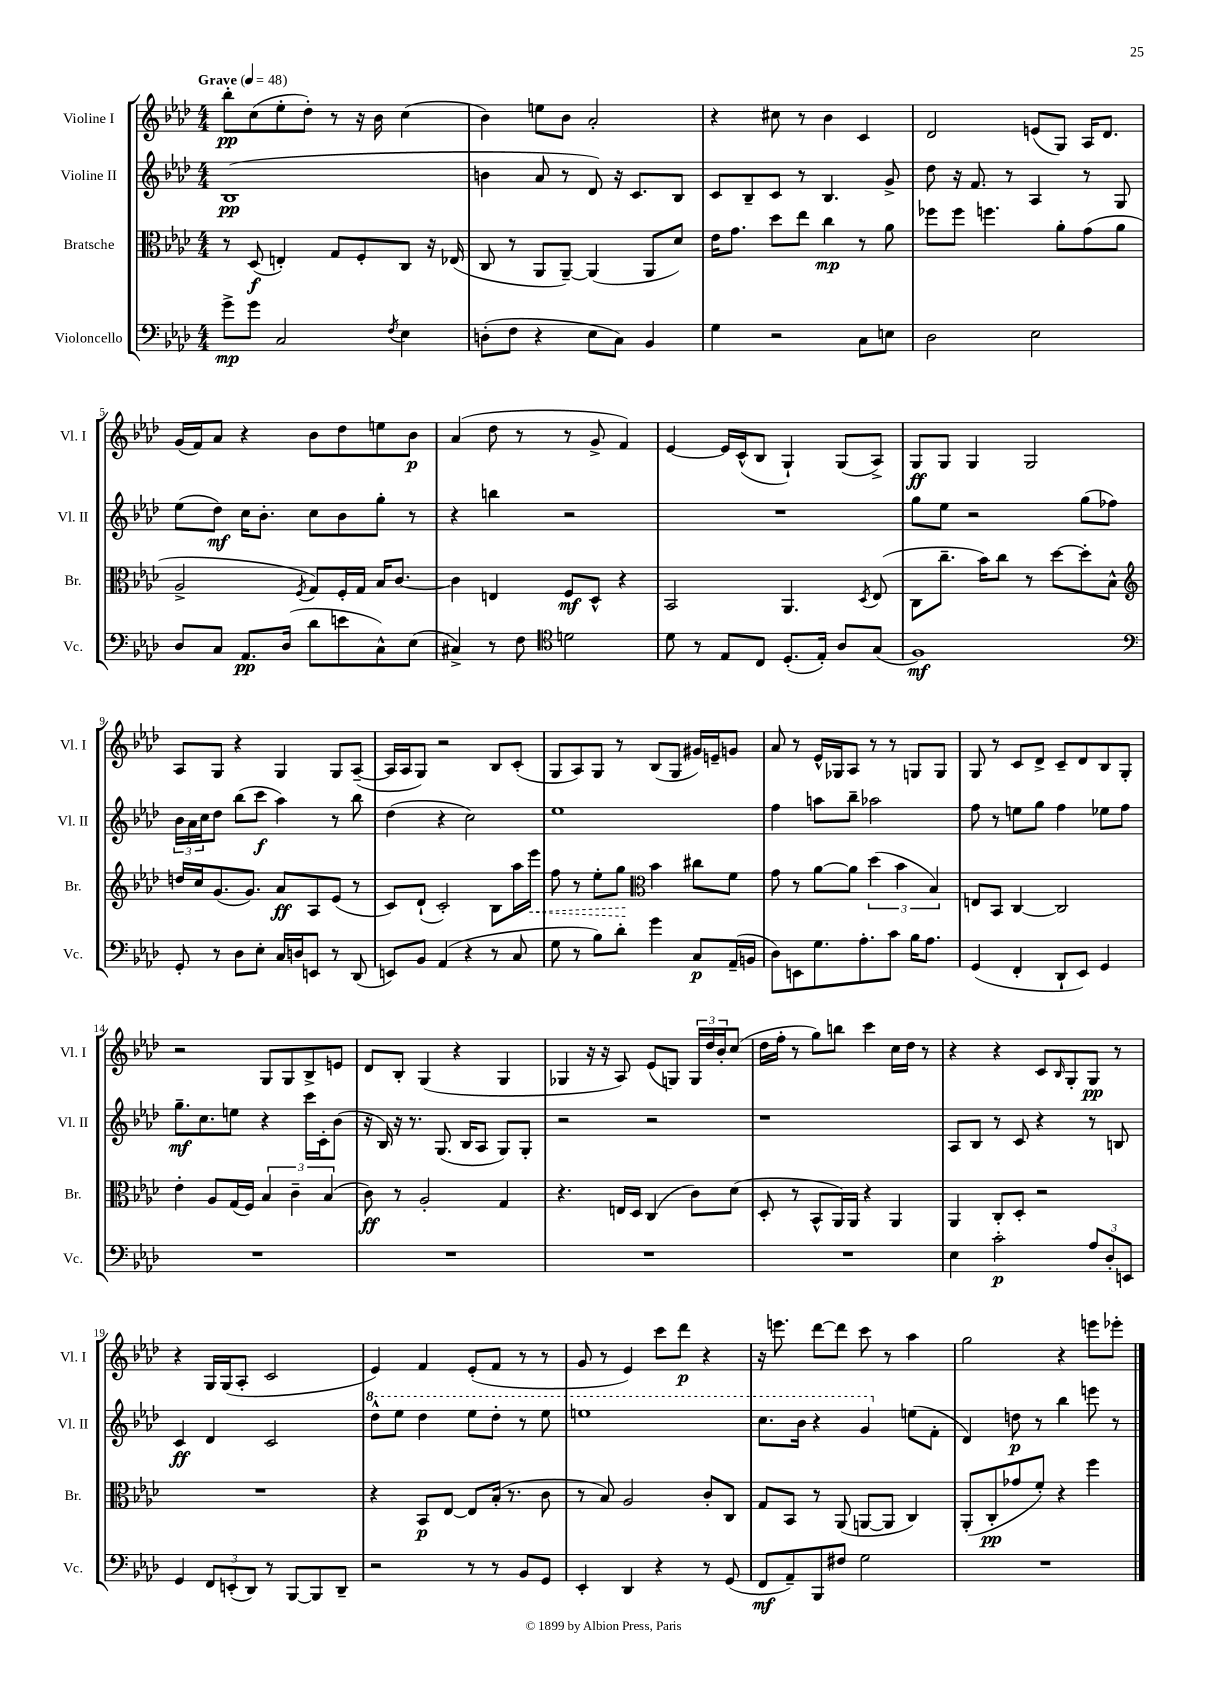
<<
\new StaffGroup <<
\new Staff = "s0" \with { instrumentName = "Violine I" shortInstrumentName = "Vl. I" } {
    \clef treble \key aes \major \numericTimeSignature \time 4/4 \tempo "Grave" 4 = 48
    bes''8-.\pp c''8( ees''8-. des''8-.) r8 r16 bes'16 c''4( |
    bes'4) e''8 bes'8 aes'2-. |
    r4 cis''8 r8 bes'4 c'4 |
    des'2 e'8( g8) aes16 des'8. |
    g'16( f'16) aes'8 r4 bes'8 des''8 e''8 bes'8\p |
    aes'4( des''8 r8 r8 g'8-> f'4) |
    ees'4~ ees'16 c'16-^( bes8 g4-!) g8( aes8->) |
    g8\ff g8 g4 g2 |
    aes8 g8 r4 g4 g8 aes8~--( |
    aes16 aes16 g8) r2 bes8 c'8-.( |
    g8 aes8) g8 r8 bes8( g8 gis'16) e'16-- g'8 |
    aes'8 r8 ees'16-^ ges16 aes8 r8 r8 g8 g8 |
    g8 r8 c'8 des'8-> c'8-- des'8 bes8 g8-. |
    r2 g8 g8 bes8-> e'8 |
    des'8 bes8-. g4( r4 g4 |
    ges4 r16 r16 aes8) ees'8( g8) \tuplet 3/2 { g16 des''16 bes'16-. } c''8( |
    des''16 f''16-. r8 g''8) b''8 c'''4 c''16 des''16 r8 |
    r4 r4 c'8 \grace { bes16 } g8-. g8\pp r8 |
    r4 g16 g16( aes8-. c'2 |
    ees'4) f'4 ees'8-.( f'8 r8 r8 |
    g'8 r8 ees'4) c'''8 des'''8\p r4 |
    r16 e'''8. des'''8~ des'''8 c'''8 r8 aes''4 |
    g''2 r4 e'''8 ees'''8-. \bar "|." |
}
\new Staff = "s1" \with { instrumentName = "Violine II" shortInstrumentName = "Vl. II" } {
    \clef treble \key aes \major \numericTimeSignature \time 4/4
    bes1\pp( |
    b'4 aes'8 r8 des'8) r16 c'8. bes8 |
    c'8 bes8-- c'8 r8 bes4. g'8-> |
    des''8 r16 f'8. r8 aes4 r8 g8 |
    ees''8( des''8\mf) c''16 bes'8.-. c''8 bes'8 g''8-. r8 |
    r4 b''4 r2 |
    R1 |
    g''8 ees''8 r2 g''8( fes''8) |
    \tuplet 3/2 { bes'16 aes'16 c''16 } des''8 bes''8( c'''8\f aes''4) r8 bes''8 |
    des''4( r4 c''2) |
    ees''1 |
    f''4 a''8 bes''8-- aes''2 |
    f''8 r8 e''8 g''8 f''4 ees''8 f''8 |
    g''8.--\mf c''8. e''8 r4 c'''16 c'16-. bes'8( |
    r16 bes16) r16 r8. g8.( bes16 aes8 g8) g8-. |
    r2 r2 |
    r1 |
    aes8 bes8 r8 c'8 r4 r8 b8 |
    c'4\ff des'4 c'2 |
    \ottava #1 des'''8-^ ees'''8 des'''4 ees'''8 des'''8-. r8 ees'''8 |
    e'''1 |
    c'''8. bes''16 r4 g''4 \ottava #0 e''8( f'8-. |
    des'4) d''8\p r8 bes''4 e'''8 r8 \bar "|." |
}
\new Staff = "s2" \with { instrumentName = "Bratsche" shortInstrumentName = "Br." } {
    \clef alto \key aes \major \numericTimeSignature \time 4/4
    r8 des8\f( e4-.) g8 f8-. c8 r16 ees16( |
    c8 r8 aes,8 aes,8~--) aes,4( aes,8 des'8) |
    ees'16 g'8. des''8 ees''8 c''4\mp r8 aes'8 |
    fes''8 fes''8 f''4. aes'8-. g'8( aes'8 |
    aes2-> \acciaccatura { f8 } g8) f16-. g16 bes16 c'8.~ |
    c'4 e4 f8\mf des8-^ r4 |
    bes,2 aes,4. \acciaccatura { des8 } ees8( |
    c8 c''8.-- bes'16) c''8 r8 des''8~ des''8-. bes8-^ |
    \clef treble d''16 c''16 g'8.( g'8.) aes'8\ff aes8 ees'8( r8 |
    c'8) des'8-!( c'2-.) bes8 aes''16 \once \override Hairpin.style = #'dashed-line ees'''16\< |
    f''8 r8 ees''8-. g''8\! \clef alto bes'4 cis''8 f'8 |
    g'8 r8 aes'8~ aes'8 \tuplet 3/2 { des''4( bes'4 bes4) } |
    e8 bes,8 c4~ c2 |
    ees'4-. aes8 g16( f16) \tuplet 3/2 { bes4 c'4-- bes4( } |
    c'8\ff) r8 aes2-. g4 |
    r4. e16 des16 c4( c'8) des'8( |
    des8-. r8 bes,8-^ aes,16) aes,16 r4 aes,4 |
    aes,4 c8-. des8-. r2 |
    R1 |
    r4 bes,8\p ees8~ ees8 bes16-.( r8. c'8 |
    r8 bes8) aes2 c'8-. c8 |
    g8 bes,8 r8 aes,8( a,8~ a,8 c4) |
    aes,8-.( c8-.\pp ges'8 f'8-.) r4 f''4 \bar "|." |
}
\new Staff = "s3" \with { instrumentName = "Violoncello" shortInstrumentName = "Vc." } {
    \clef bass \key aes \major \numericTimeSignature \time 4/4
    g'8->\mp g'8 c2 \acciaccatura { f8 } ees4 |
    d8-.( f8 r4 ees8 c8) bes,4 |
    g4 r2 c8 e8 |
    des2 ees2 |
    des8 c8 aes,8.\pp des16( des'8 e'8 c8-^) ees8( |
    cis4->) r8 f8 \clef tenor d'2 |
    des'8 r8 ees8 c8 des8.-.( ees16-.) aes8 g8( |
    f1\mf) |
    \clef bass g,8-. r8 des8 ees8-. c16 d16 e,8 r8 des,8( |
    e,8) bes,8 aes,4( r4 r8 c8 |
    g8 r8 bes8) des'8-. g'4 c8\p aes,16--( b,16 |
    des8) e,8 g8. aes8.-. c'8 bes16 aes8. |
    g,4( f,4-. des,8-! ees,8) g,4 |
    R1 |
    R1 |
    R1 |
    R1 |
    ees4 c'2-.\p \tuplet 3/2 { aes8 des8-. e,8 } |
    g,4 \tuplet 3/2 { f,8 e,8-.( des,8) } r8 bes,,8~ bes,,8 des,8-- |
    r2 r8 r8 bes,8 g,8 |
    ees,4-. des,4 r4 r8 g,8( |
    f,8\mf aes,8--) bes,,8 fis8 g2 |
    R1 \bar "|." |
}
>>
>>
